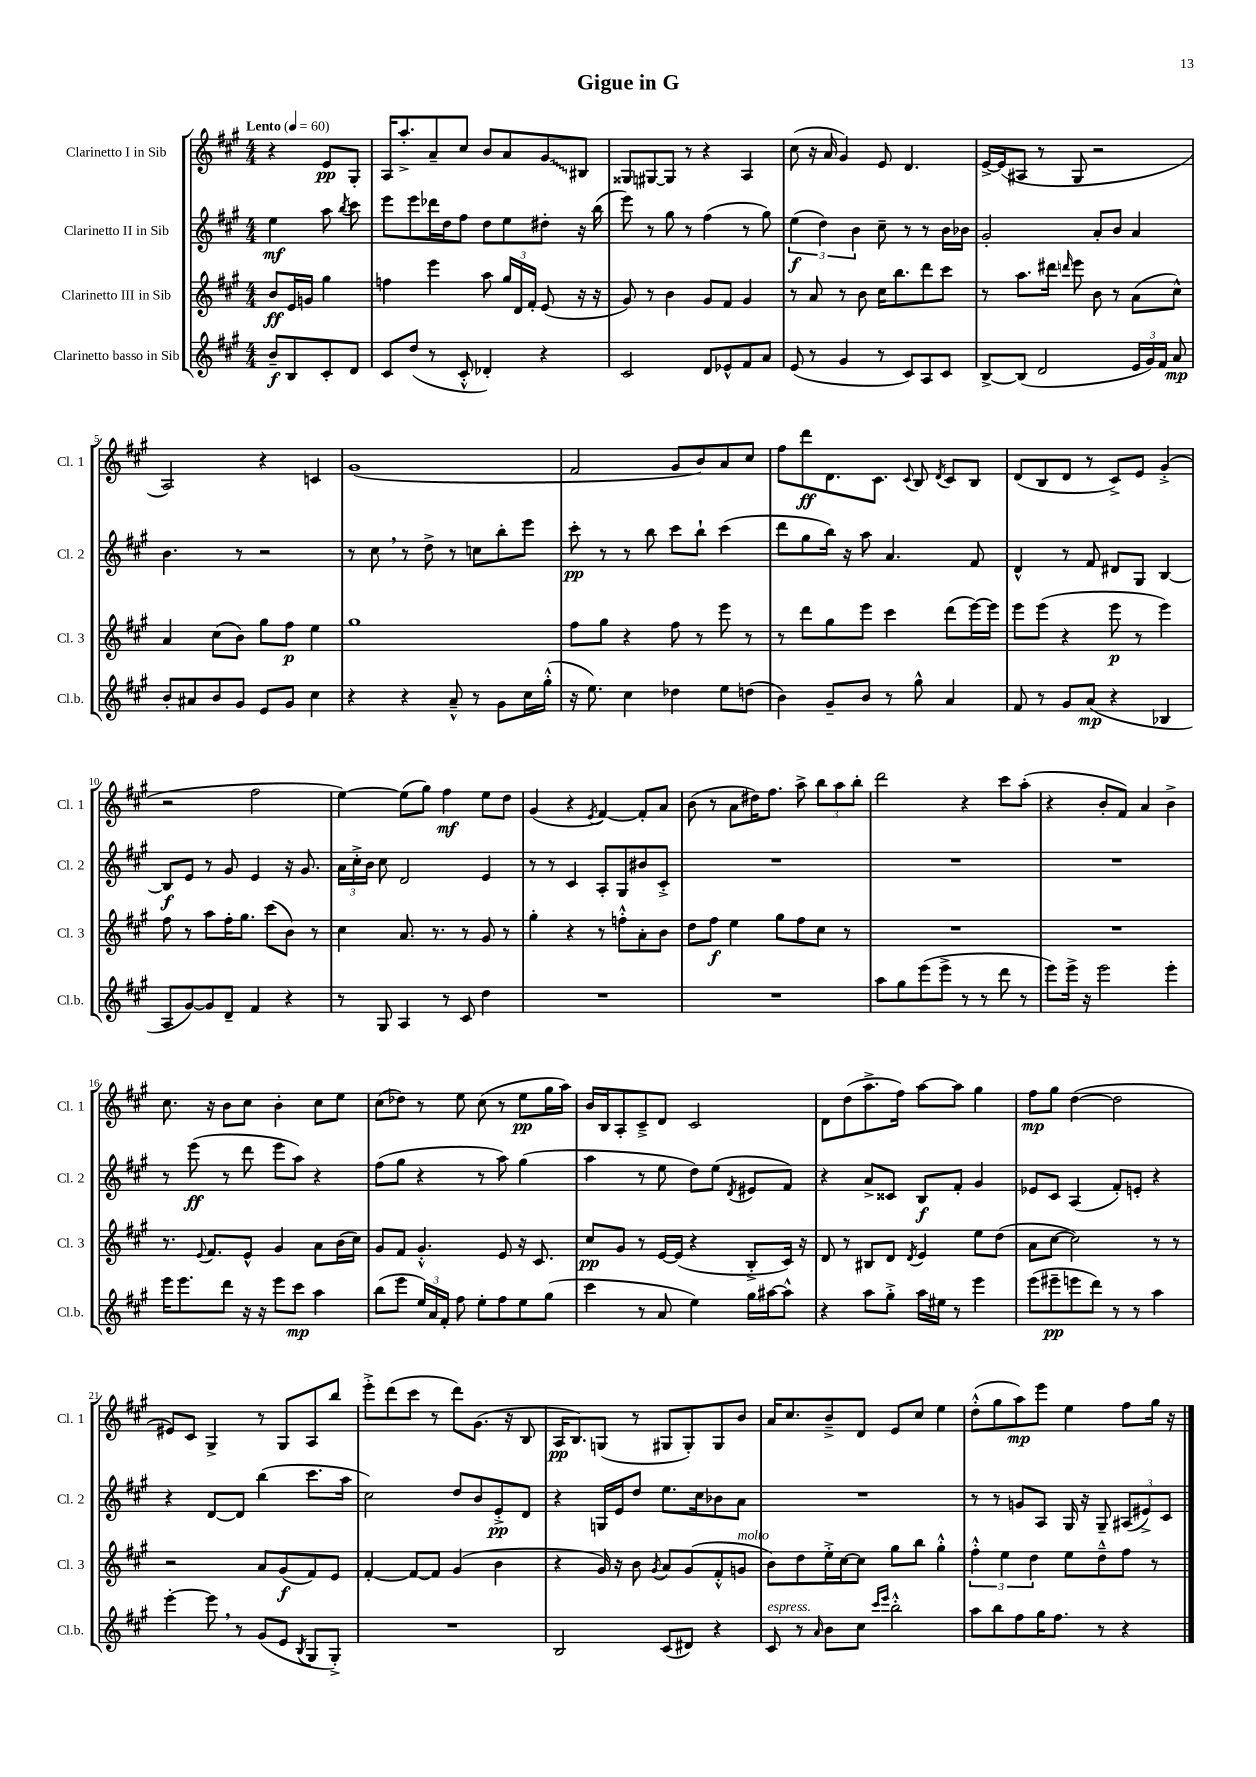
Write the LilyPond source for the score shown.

\header { title = "Gigue in G" }
<<
\new StaffGroup <<
\new Staff = "s0" \with { instrumentName = "Clarinetto I in Sib" shortInstrumentName = "Cl. 1" } {
    \clef treble \key a \major \numericTimeSignature \time 4/4 \partial 2 \tempo "Lento" 4 = 60
    \autoBeamOff r4 e'8[\pp gis8]-. |
    a16[ a''8.-.-> a'8-- cis''8] b'8[ a'8 \once \override Glissando.style = #'zigzag gis'8\glissando bis8] |
    gisis8[ gis8~ gis8] r8 r4 a4 |
    cis''8( r16 a'16 gis'4) e'8 d'4. |
    e'16[~-> e'16( ais8] r8 gis8 r2 |
    a2) r4 c'4 |
    gis'1( |
    fis'2 gis'8[ b'8) a'8 cis''8] |
    fis''8[ d'''8\ff d'8. cis'8.] \appoggiatura { cis'8 } b8 \acciaccatura { d'8 } cis'8[ b8] |
    d'8[( b8 d'8] r8 cis'8[->) e'8] gis'4-.->( |
    r2 fis''2 |
    e''4~) e''8[( gis''8]) fis''4\mf e''8[ d''8] |
    gis'4( r4 \acciaccatura { e'8 } fis'4~) fis'8[-. a'8] |
    b'8( r8 a'8[ dis''16) fis''8.] a''8-> \tuplet 3/2 { b''8[ a''8 b''8]-. } |
    d'''2 r4 cis'''8[ a''8]-.( |
    r4 b'8[-. fis'8]) a'4 b'4-> |
    cis''8. r16 b'8[ cis''8] b'4-. cis''8[ e''8] |
    cis''8[( des''8]) r8 e''8 cis''8( r8 e''8[\pp gis''16 a''16]) |
    b'16[ b16 a8-. cis'8---> d'8] cis'2 |
    d'8[ d''8( a''8.-> fis''16]) a''8[~ a''8] gis''4 |
    fis''8[\mp gis''8] d''4~( d''2 |
    eis'8[) cis'8] gis4-> r8 gis8[ a8 b''8] |
    e'''8[-.-> d'''8( cis'''8] r8 d'''8[) gis'8.]( r16 b8 |
    a16[\pp b8.) g8]( r8 gis8[ gis8-.) gis8 b'8] |
    a'16[ cis''8. b'8---> d'8] e'8[ cis''8] e''4 |
    d''8[-.-^( gis''8 a''8\mp) e'''8] e''4 fis''8[ gis''16] r16 \bar "|." |
}
\new Staff = "s1" \with { instrumentName = "Clarinetto II in Sib" shortInstrumentName = "Cl. 2" } {
    \clef treble \key a \major \numericTimeSignature \time 4/4 \partial 2
    \autoBeamOff e''4\mf a''8 \acciaccatura { b''8 } cis'''8 |
    e'''8[ e'''8 des'''16 d''16 fis''8] d''8[ e''8 dis''8]-. r16 b''16( |
    e'''8) r8 gis''8 r8 fis''4( r8 gis''8) |
    \tuplet 3/2 { e''4\f( d''4) b'4 } cis''8-- r8 r8 b'16[ bes'16] |
    gis'2-. a'8[-. b'8] a'4 |
    b'4. r8 r2 |
    r8 cis''8 \breathe r8 d''8-> r8 c''8[ b''8-. e'''8] |
    cis'''8-.\pp r8 r8 b''8 cis'''8[ b''8]-! cis'''4( |
    d'''8[ gis''8 b''16]) r16 a''8 a'4. fis'8 |
    d'4-^ r8 fis'8 dis'8[ gis8] b4~ |
    b8[\f e'8] r8 gis'8 e'4 r16 gis'8. |
    \tuplet 3/2 { a'16[ cis''16-.-> b'16] } cis''8 d'2 e'4 |
    r8 r8 cis'4 a8[-. gis8 bis'8 cis'8]-.-> |
    R1 |
    R1 |
    R1 |
    r8 e'''8\ff( r8 d'''8 e'''8[ a''8]) r4 |
    fis''8[( gis''8] r4 r8 a''8) gis''4( |
    a''4 r8 e''8 d''8[) e''8]( \acciaccatura { d'8 } eis'8[ fis'8]) |
    r4 a'8[-> cisis'8] b8[\f fis'8]-. gis'4 |
    ees'8[ cis'8] a4( fis'8[-.) e'8]-. r4 |
    r4 d'8[~ d'8] b''4( cis'''8.[ a''16] |
    cis''2) d''8[ b'8 e'8-.->\pp d'8] |
    r4 g16[ e'16 d''8] e''8.[ cis''16 bes'8 a'8] |
    R1 |
    r8 r8 g'8[ a8] gis16 r16 gis8-- \tuplet 3/2 { ais8[( eis'8->) cis'8] } \bar "|." |
}
\new Staff = "s2" \with { instrumentName = "Clarinetto III in Sib" shortInstrumentName = "Cl. 3" } {
    \clef treble \key a \major \numericTimeSignature \time 4/4 \partial 2
    \autoBeamOff b'8[\ff e'16 g'16] gis''4 |
    f''4 e'''4 a''8 \tuplet 3/2 { gis''16[ d'16 fis'16]-. } e'8( r16 r16 |
    gis'8) r8 b'4 gis'8[ fis'8] gis'4 |
    r8 a'8 r8 b'8 cis''16[ b''8. d'''8 cis'''8] |
    r8 a''8.[ dis'''16] \grace { d'''16 } e'''8 b'8 r8 a'8[( cis''8]-^) |
    a'4 cis''8[( b'8]) gis''8[ fis''8]\p e''4 |
    gis''1 |
    fis''8[ gis''8] r4 fis''8 r8 e'''8 r8 |
    r8 d'''8[ gis''8 e'''8] cis'''4 d'''8[( e'''16~) e'''16] |
    e'''8[ e'''8]( r4 e'''8\p r8 e'''4) |
    fis''8 r8 a''8[ fis''16-. gis''8.] cis'''8[( b'8]) r8 |
    cis''4 a'8. r8. r8 gis'8 r8 |
    gis''4-. r4 r8 f''8[-.-^ a'8-. b'8] |
    d''8[ fis''8]\f e''4 gis''8[ fis''8 cis''8] r8 |
    R1 |
    R1 |
    r8. \appoggiatura { e'8 } fis'8.[ e'8]-^ gis'4 a'8[ b'16( cis''16]) |
    gis'8[ fis'8] gis'4.-.-^ e'8 r16 cis'8. |
    cis''8[\pp gis'8] r8 e'16[~ e'16]( r4 b8[-.-> cis'16]) r16 |
    d'8 r8 bis8[ d'8] \acciaccatura { d'8 } e'4 e''8[ d''8]( |
    a'8[ cis''8]~ cis''2) r8 r8 |
    r2 a'8[ gis'8\f( fis'8) e'8] |
    fis'4~-. fis'8[~ fis'8] gis'4( b'4 |
    r4 gis'16) r16 b'8 \acciaccatura { gis'8 } a'8[ gis'8( fis'8-.-^ g'8]^\markup { \italic "molto" } |
    b'8[) d''8 e''16-.-> cis''16~ cis''8] gis''8[ b''8] gis''4-.-^ |
    \tuplet 3/2 { fis''4-.-^ e''4 d''4 } e''8[ d''8---^ fis''8] r8 \bar "|." |
}
\new Staff = "s3" \with { instrumentName = "Clarinetto basso in Sib" shortInstrumentName = "Cl.b." } {
    \clef treble \key a \major \numericTimeSignature \time 4/4 \partial 2
    \autoBeamOff b'8[--\f b8 cis'8-. d'8] |
    cis'8[ d''8]( r8 cis'8-.-^ des'4-.) r4 |
    cis'2 d'8[ ees'8-^ fis'8 a'8] |
    e'8( r8 gis'4 r8 cis'8[) a8 cis'8] |
    b8[~-> b8]( d'2 \tuplet 3/2 { e'16[ gis'16) fis'16] } a'8\mp |
    b'8[-. ais'8 b'8 gis'8] e'8[ gis'8] cis''4 |
    r4 r4 a'8---^ r8 gis'8[ cis''16 gis''16]-.-^( |
    r16 e''8.) cis''4 des''4 e''8[ d''8]( |
    b'4) gis'8[-- b'8] r8 gis''8-^ a'4 |
    fis'8 r8 gis'8[ a'8]\mp( r4 bes4 |
    a8[ gis'8~) gis'8 d'8]-- fis'4 r4 |
    r8 gis8 a4 r8 cis'8 d''4 |
    R1 |
    R1 |
    a''8[ gis''8 e'''8( e'''8]-> r8 r8 d'''8 r8 |
    e'''8[) e'''16]-> r16 e'''2 e'''4-. |
    e'''16[ e'''8. d'''8] r16 r16 e'''8[ cis'''8]\mp a''4 |
    b''8[( e'''8] \tuplet 3/2 { e''16[) a'16 fis'16]-. } fis''8 e''8[-. fis''8 e''8 gis''8]( |
    cis'''4 r8 a'8 e''4) gis''16[ ais''16~ ais''8]-^ |
    r4 a''8[ gis''8]-.-> a''16[ eis''16] r8 e'''4 |
    e'''8[( eis'''8--\pp e'''8 d'''8]) r8 r8 a''4 |
    e'''4~-. e'''8 \breathe r8 gis'8[( e'8] \acciaccatura { b8 } gis8[ gis8]-.->) |
    R1 |
    b2 cis'8[( dis'8]) r4 |
    cis'8^\markup { \italic "espress." } r8 \grace { a'16 } b'8[ cis''8] \grace { cis'''16[ e'''16] } b''2-.-^ |
    a''8[ b''8 fis''8 gis''16 fis''8.] r8 r4 \bar "|." |
}
>>
>>
